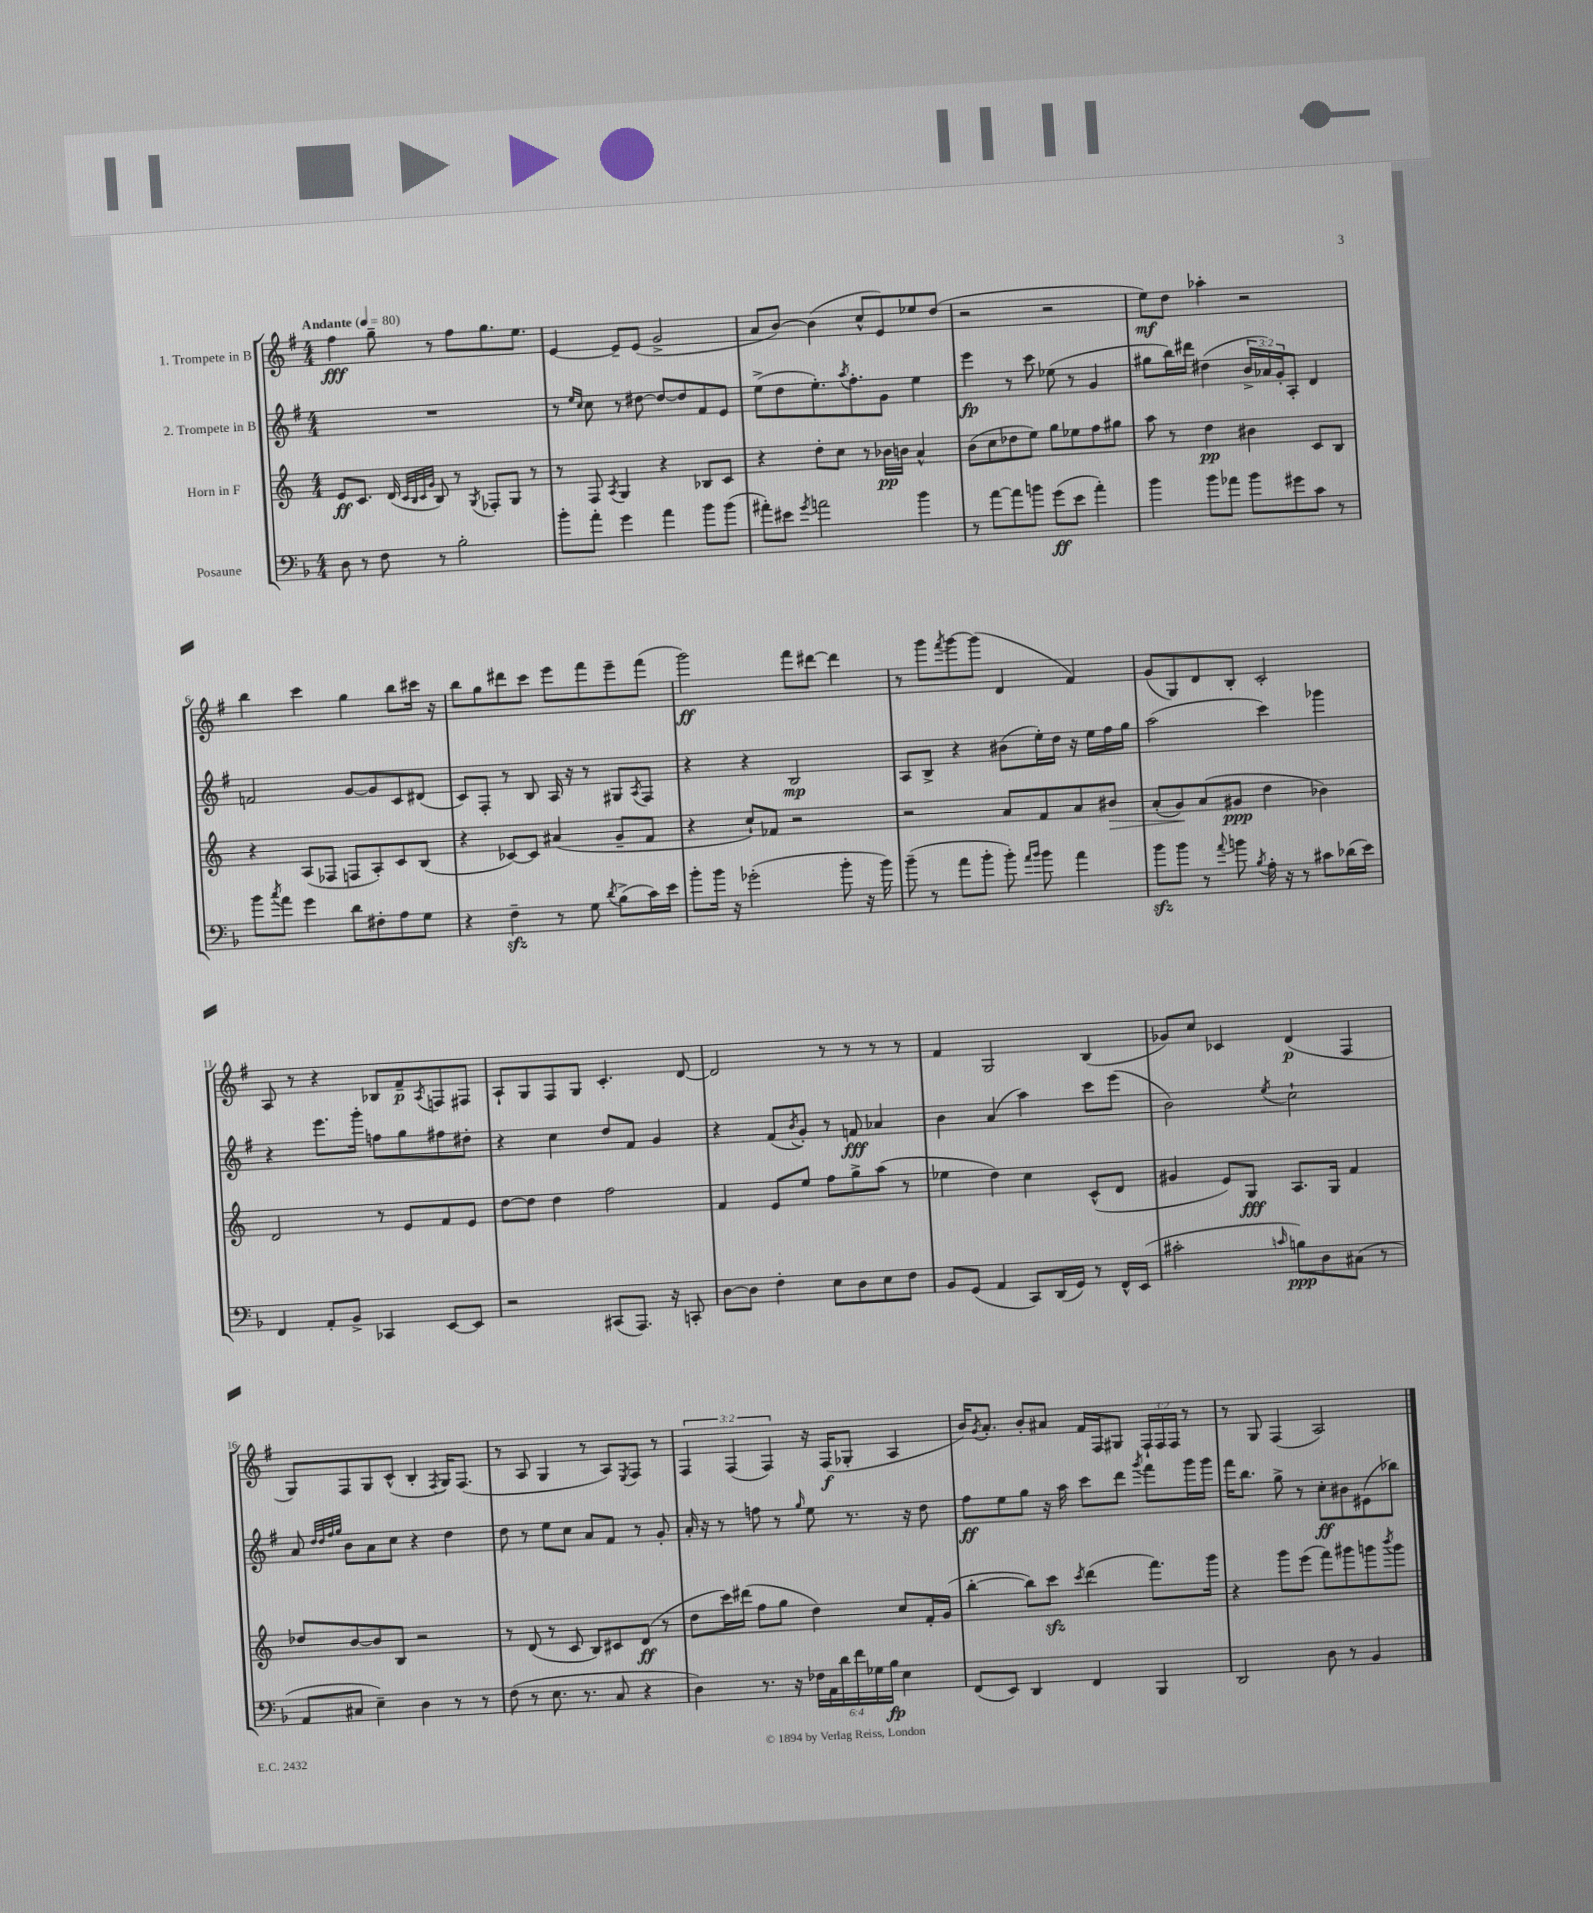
<<
\new StaffGroup <<
\new Staff = "s0" \with { instrumentName = "1. Trompete in B" } {
    \clef treble \key g \major \numericTimeSignature \time 4/4 \override Staff.TupletNumber.text = #tuplet-number::calc-fraction-text \tempo "Andante" 4 = 80
    fis''4\fff g''8-- r8 fis''8 g''8. e''8. |
    e'4~ e'8-- e'8( g'2-> |
    a'8 b'8~) b'4( c''8-^ e'8) ees''8 d''8( |
    r2 r2 |
    e''8\mf) d''8 aes''4-. r2 |
    b''4 c'''4 g''4 b''8 cis'''16 r16 |
    b''8 g''8 dis'''8 c'''8 e'''8 fis'''8 e'''8-- fis'''8( |
    g'''2\ff) fis'''8 dis'''8~ dis'''4 |
    r8 g'''8 \acciaccatura { fis'''8 } g'''8~ g'''8( d'4 fis'4) |
    g'8( g8) d'8 b8-. c'2-. |
    a8 r8 r4 bes8 fis'8--\p \acciaccatura { a8 } f8 fis8 |
    a8-! g8 fis8 g8 c'4.-. d'8~ |
    d'2 r8 r8 r8 r8 |
    fis'4 g2 b4( |
    ges'8) c''8 ces'4 d'4\p( fis4 |
    g8) fis8 g8 c'8-^( b4-. \acciaccatura { fis8 } g16) fis8.( |
    r8 a8 g4 r8 a8) \acciaccatura { e8 } fis8 r8 |
    \tuplet 3/2 { fis4 fis4( fis4) } r16 fis16\f( ges8-. a4 |
    b'16) \acciaccatura { g'8 } a'8.-. b'8-. ais'8 fis'16 fis16 gis8 \tuplet 3/2 { fis16-! fis16 fis16 } r8 |
    r8 g8 fis4( a2) \bar "|." |
}
\new Staff = "s1" \with { instrumentName = "2. Trompete in B" } {
    \clef treble \key g \major \numericTimeSignature \time 4/4 \override Staff.TupletNumber.text = #tuplet-number::calc-fraction-text
    R1 |
    r8 \grace { e''16 c''16 } c''8 r8 dis''8~ dis''8~ dis''8 fis'8 e'8 |
    e''8->( d''8 e''8.-.) \acciaccatura { a''8 } fis''8.-. g'8 e''4 |
    e'''4\fp r8 c'''8 ees''8( r8 g'4 |
    gis''8 b''16) dis'''16 dis''4( \tuplet 3/2 { b'16-> aes'16) g'16-. } a8-. d'4 |
    f'2 g'8~ g'8 c'8 dis'8( |
    c'8) fis8-. r8 b8 a16 r16 r8 gis8 \acciaccatura { a8 } fis8 |
    r4 r4 b2\mp |
    a8 b8-> r4 bis'8( e''16-.) d''16 r16 e''16 fis''16 g''16 |
    a''2( c'''4) ges'''4 |
    r4 e'''8. g'''16-. f''8 g''8 fis''8 dis''8-. |
    r4 c''4 d''8 fis'8 g'4 |
    r4 fis'8( \acciaccatura { b'8 } g'8-.) r8 f'8\fff aes'4 |
    b'4 a'4( a''4) c'''8 e'''8( |
    b'2) \acciaccatura { e''8 } c''2-! |
    a'8 \grace { d''32 d''32 fis''32 g''32 } b'8 a'8 c''8 r4 d''4 |
    d''8 r8 e''8 c''8 a'8 fis'8 r8 g'8-. |
    a'16-. r16 r8 f''8 r8 \grace { g''16 } e''8 r8. r16 d''8 |
    fis''8\ff e''8 g''8 r16 a''16 c'''8 d'''8 \acciaccatura { g'''8 } fis'''8 g'''16 g'''16 |
    fis'''16 b''8. g''8-> r8 c''8-.\ff bis'8 eis'8( bes''8) \bar "|." |
}
\new Staff = "s2" \with { instrumentName = "Horn in F" } {
    \clef treble \key c \major \numericTimeSignature \time 4/4
    e'8\ff c'8. d'16( \grace { c'32 b32 c'32 g'32 } b8) r8 \acciaccatura { g8 } fes8-. g8 r8 |
    r8 f8 \acciaccatura { a8 } g4 r4 bes8 c'8 |
    r4 d''8-. c''8 r8 bes'16\pp b'16 a'4-^ |
    b'8( c''8 des''8 e''8) g''8 ees''8 f''8 gis''8 |
    a''8 r8 d''4\pp bis'4 c'8 b8 |
    r4 a8( fes8 f8 a8-.) c'8 b8( |
    r4 ces'8~) ces'8 ais'4( g'8-- f'8 |
    r4 c''8-!) fes'8 r2 |
    r2 a'8 f'8 a'8 bis'8\> |
    a'8-.( g'8\!) a'8( gis'8\ppp d''4 bes'4) |
    d'2 r8 e'8 f'8 e'8 |
    d''8~ d''8 d''4 f''2 |
    f'4 e'8 e''8 f''8 g''8-> a''8( r8 |
    ees''4 d''4) c''4 c'8-^( d'8 |
    gis'4 e'8) g8\fff a8. g16 f'4 |
    des''8 b'8~ b'8 b8 r2 |
    r8 d'8( r8 c'8 b8) cis'8 d'8\ff( r8 |
    d''8 c'''16) dis'''16( f''8 g''8 d''4) c''8 f'16-. g'16( |
    b''4~-. b''8) c'''8\sfz \acciaccatura { c'''8 } d'''4( f'''8.) g'''16 |
    r4 g'''8 e'''8( f'''8) gis'''8 g'''8 \acciaccatura { b'''8 } g'''8 \bar "|." |
}
\new Staff = "s3" \with { instrumentName = "Posaune" } {
    \clef bass \key f \major \numericTimeSignature \time 4/4 \override Staff.TupletNumber.text = #tuplet-number::calc-fraction-text
    d8 r8 f8 r8 bes2-. |
    bes'8-. a'8-. g'4 a'4 bes'8 bes'8( |
    ais'8-.) eis'8 \acciaccatura { g'8 } a'2 bes'4 |
    r8 a'8~ a'8 b'8 g'8\ff( e'8 a'4-.) |
    bes'4 bes'8 aes'8 bes'8 gis'8 c'8 r8 |
    bes'8 \acciaccatura { c''8 } a'8 g'4 d'8 fis8-. a8 g8 |
    r4 f4--\sfz r8 g8 \acciaccatura { d'8 } bes8->( c'16) e'16 |
    bes'8-. bes'16 r16 ges'2-.( bes'8-. r16 bes'16) |
    bes'8--( r8 a'8 bes'8-. bes'8-.) \grace { a'16 bes'16 } bes'8 a'4 |
    bes'8\sfz bes'8 r8 \appoggiatura { a'8 } b'8 \acciaccatura { bes8 } a16-. r16 r8 cis'8 des'16( e'16) |
    f,4 a,8-. bes,8-> ces,4 e,8~ e,8 |
    r2 cis,8( a,,8.) r16 c,8-. |
    d8~ d8 f4-. e8 d8 e8 f8 |
    bes,8 g,8( a,4 c,8) d,16( g,16) r8 f,16-^ e,16( |
    cis'2-. \grace { c'16 } b8\ppp) d8 cis8( r8 |
    a,8 cis8 e4--) d4 r8 r8 |
    f8( r8 e8. r8. c8 r4 |
    d4) r8. r16 \tuplet 6/4 { fes16 a,16 d'16 f'16 ges16 bes16\fp } e4 |
    f,8( e,8) d,4 f,4 bes,,4 |
    d,2 d8 r8 bes,4 \bar "|." |
}
>>
>>
